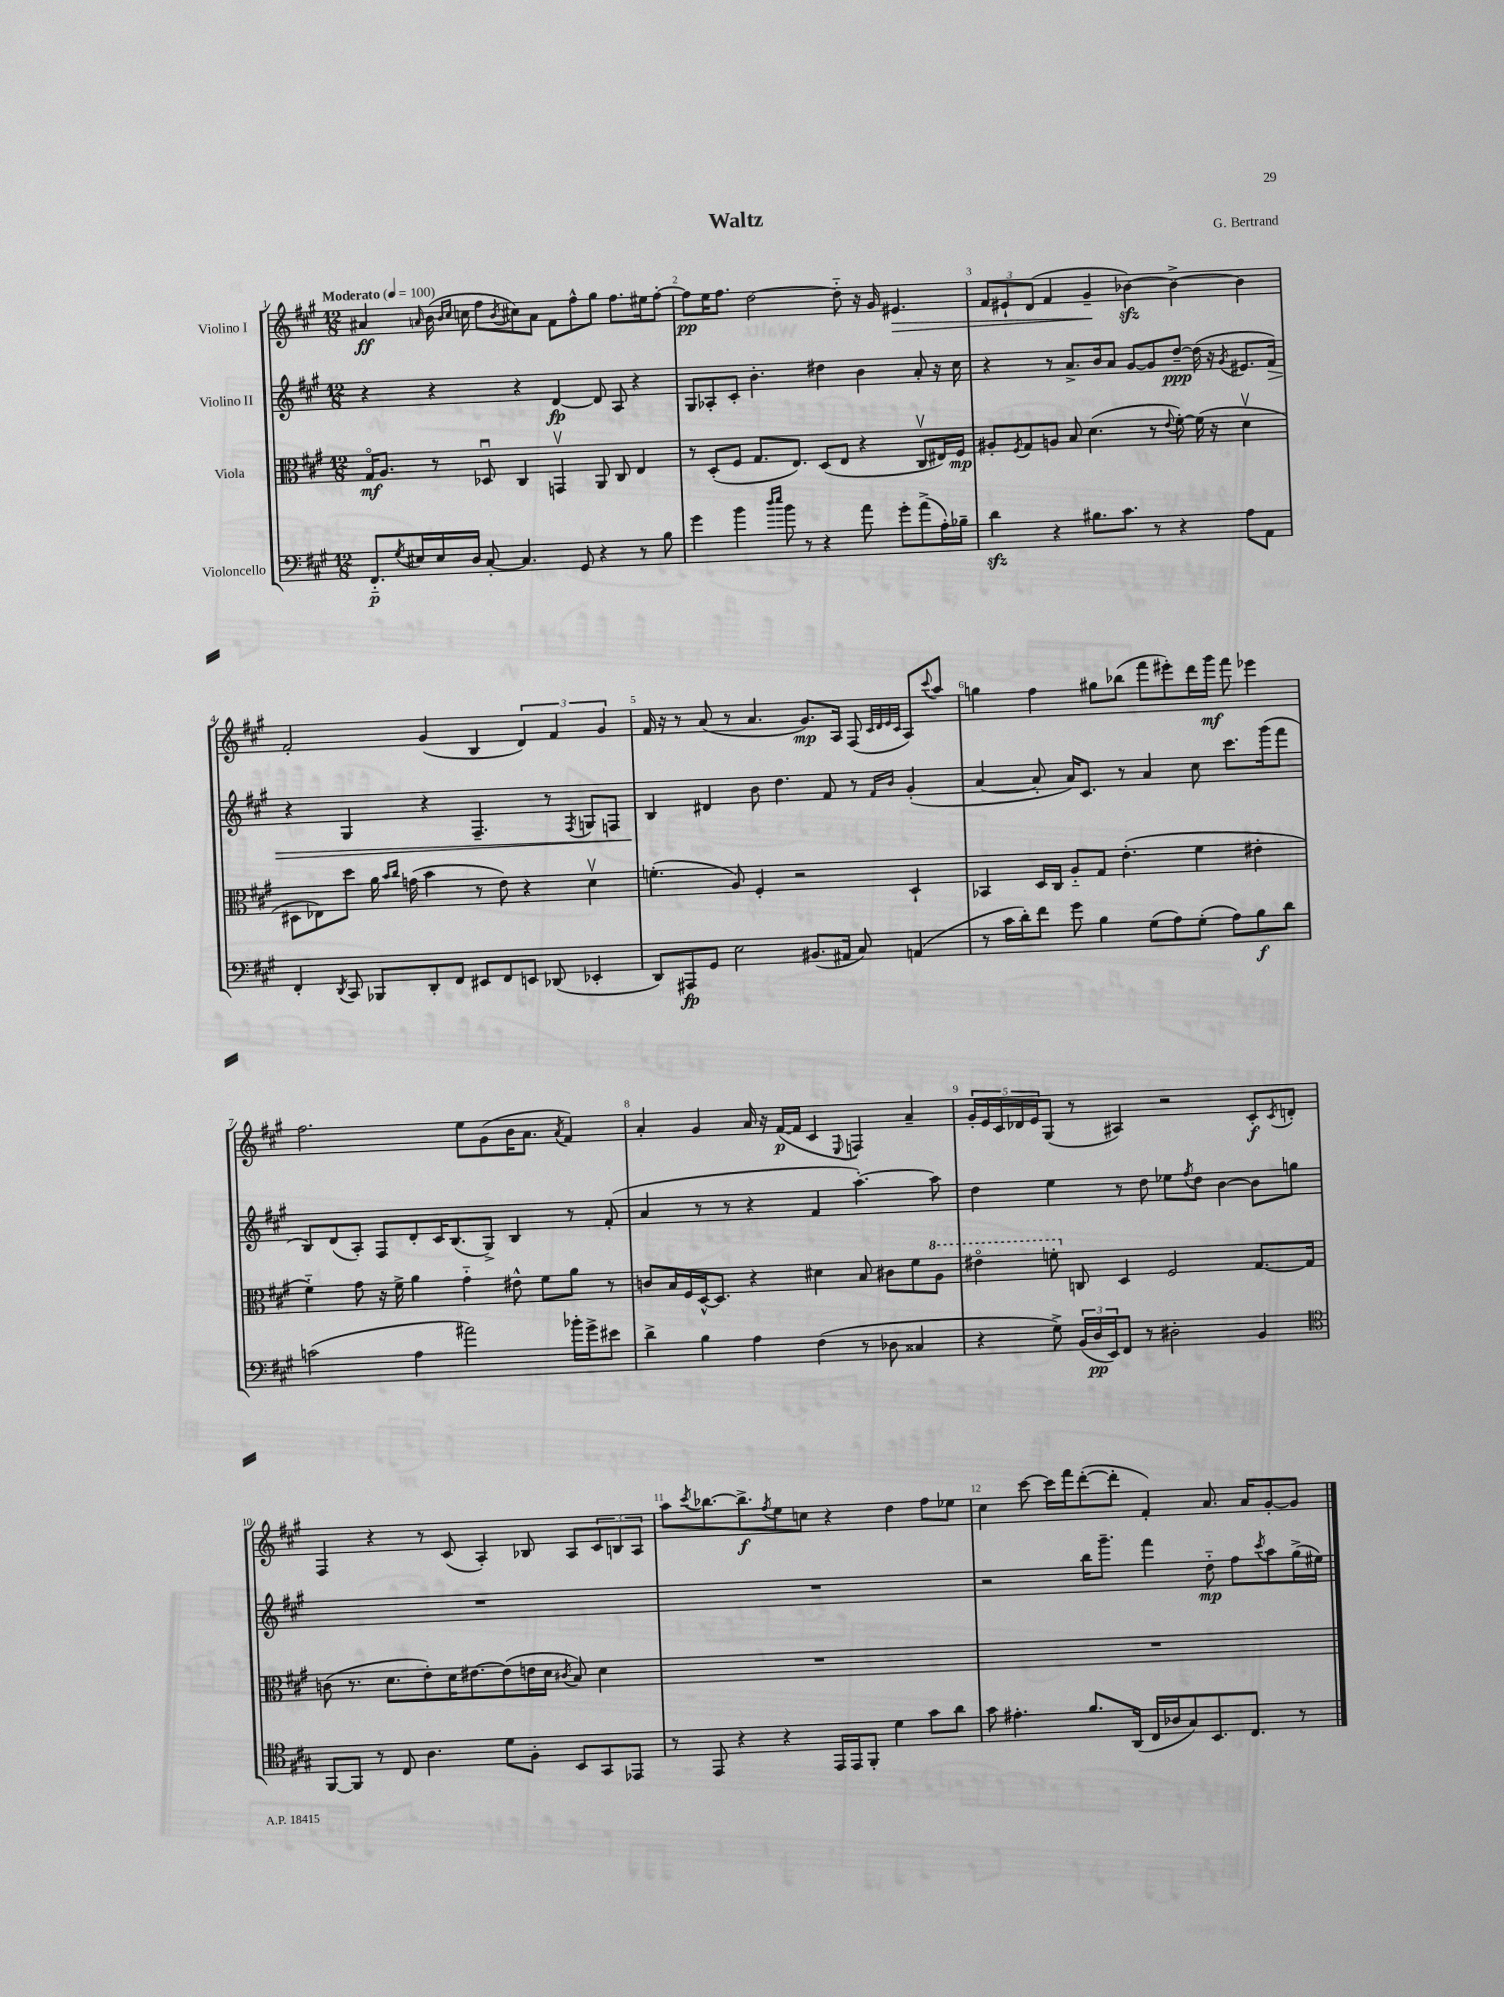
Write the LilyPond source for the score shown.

\header { title = "Waltz" composer = "G. Bertrand" }
<<
\new StaffGroup <<
\new Staff = "s0" \with { instrumentName = "Violino I" } {
    \clef treble \key a \major \numericTimeSignature \time 12/8 \tempo "Moderato" 4 = 100
    ais'4\ff \grace { a'16 } b'16( \grace { b'16 cis''16 } c''16 fis''8 \acciaccatura { b'8 } cis''8) a'8 fis'8 fis''8-^ gis''8 fis''8. eis''16 fis''8~-. |
    fis''8\pp e''16 fis''8. d''2~ d''8-_ r16 gis'16 eis'4.\> |
    \tuplet 3/2 { fis'8 eis'8-! d'8( } fis'4 gis'4--\! bes'4~\sfz) bes'4~-> bes'4 |
    fis'2-. gis'4( b4 \tuplet 3/2 { d'4) fis'4 gis'4 } |
    fis'16 r16 r8 a'8( r8 a'4. gis'8.\mp) a16 fis8( \grace { cis'32 d'32 e'32 cis'32 } a8) \appoggiatura { cis'''8 } a''8 |
    g''4 fis''4 gis''8 bes''8( fis'''8 eis'''8-.) d'''16 gis'''16\mf fis'''8 ees'''4 |
    fis''2. e''8 gis'8( b'16 a'8. \acciaccatura { a'8 } fis'4) |
    a'4-. gis'4 a'16 r16 fis'16~\p( fis'16 cis'4 \appoggiatura { e8 } f4) a'4-- |
    \tuplet 5/4 { gis'16-. e'16 cis'16 des'16 e'16 } gis8( r8 ais4) r2 cis'8-.\f \acciaccatura { cis'8 } d'8-. |
    fis4 r4 r8 cis'8( a4-.) bes8 a8 \tuplet 3/2 { cis'8 b8 a8 } |
    a''8 \acciaccatura { cis'''8 } bes''8.~ bes''8.->\f \acciaccatura { fis''8 } e''8 c''8 r4 d''4 fis''8 ees''8 |
    cis''4 cis'''8~ cis'''16 fis'''16 d'''8~-.( d'''8-. fis'4-.) a'8. a'16 gis'8~-. gis'8 \bar "|." |
}
\new Staff = "s1" \with { instrumentName = "Violino II" } {
    \clef treble \key a \major \numericTimeSignature \time 12/8
    r4 r4 r4 d'4~\fp d'8 a8 r4 |
    gis8 aes8-. cis'8-. b'4.-. dis''4 b'4 a'8-. r16 cis''16 |
    r4 r8 a'8.-> b'16 a'8 gis'8~ gis'8 d''8~--\ppp d''16( r16 \acciaccatura { gis'8 } eis'8. fis'16\>) |
    r4 gis4 r4 fis4.-- r8 \acciaccatura { fis8 } g8 f8 |
    b4\! dis'4 b'8 d''4. fis'8 r8 \grace { fis'16 b'16 } gis'4-.( |
    a'4~ a'8-. a'16) cis'8. r8 a'4 cis''8 cis'''8. gis'''16( fis'''8 |
    b8) d'8( a8-.) fis8 d'8-. cis'16 b8.( gis8->) b4 r8 fis'8-.( |
    a'4 r8 r8 r4 fis'4 a''4.~-.) a''8 |
    d''4 e''4 r8 d''8 ees''8 \acciaccatura { fis''8 } d''8 b'4~ b'8 g''8 |
    R1. |
    R1. |
    r2 b''16 gis'''8.-- fis'''4 d''8-_\mp fis''8 \acciaccatura { cis'''8 } a''8 gis''16->( eis''16) \bar "|." |
}
\new Staff = "s2" \with { instrumentName = "Viola" } {
    \clef alto \key a \major \numericTimeSignature \time 12/8
    gis16\flageolet\mf a8. r8 des8\downbow cis4 g,4\upbow a,8 cis8 e4 |
    r8 d8-.( fis8 gis8. e8.) d8( e8 r4 cis8\upbow eis16) fis16\mp |
    ais8-. \acciaccatura { fis8 } gis8 a8 b8 d'4.( r8 \appoggiatura { e'8 } fis'8~-.) fis'16( r16 d'4\upbow |
    dis8 ees8) d''8 a'16 \grace { b'16 cis''16 } g'16( b'4 r8 e'8) r4 d'4\upbow |
    f'4.-.( a8) fis4-. r2 d4-! |
    bes,4 d16 cis16 a8-_ gis8 e'4.-.( fis'4 eis'4-. |
    fis'4-_) gis'8 r16 fis'16-> a'4 gis'4-_ eis'8-^ fis'8 a'8 r8 |
    c'8 b16 fis16 d16~-^ d8. r4 dis'4 b8 cis'8 fis'8 \ottava #1 a'8 |
    eis''4\flageolet f''8-. \ottava #0 c8 d4 fis2 gis8.~ gis16 |
    c'8( r8. d'8. e'8-.) d'16 eis'8.~ eis'8( e'16 d'16 \acciaccatura { cis'8 } b8) d'4 |
    R1. |
    R1. \bar "|." |
}
\new Staff = "s3" \with { instrumentName = "Violoncello" } {
    \clef bass \key a \major \numericTimeSignature \time 12/8
    fis,8.-_\p \acciaccatura { gis8 } eis16 eis16 d16 cis8~-. cis4. gis,8 r4 r8 b8 |
    gis'4 b'4 \grace { d''16 e''16 } b'8 r8 r4 a'8 gis'8-. a'8->( a16-.) bes16-- |
    d'4\sfz r4 bis8. cis'8. r8 r4 a8 a,8 |
    fis,4-. \acciaccatura { d,8 } cis,8 bes,,8 d,8-. fis,8 eis,8 fis,8 e,8 des,8( ees,4-. |
    d,8) ais,,8\fp gis,8 e2 bis,8.( ais,16 cis8) a,4( |
    r8 cis'16 d'16-.) fis'8 gis'8 b4 gis8( a8) gis8-.( a8) b8\f d'8 |
    c'2( a4 ais'2) bes'16-. gis'16-> eis'8 |
    d'4-> b4 a4 fis4( r8 des8 cisis4 |
    r4 gis8->) \tuplet 3/2 { b,16( d16\pp e,16) } fis,8 r8 dis2-. b,4 |
    \clef tenor fis,8~ fis,8 r8 cis8 a4. d'8 fis8-. b,8 gis,8 ees,8 |
    r8 e,8 r4 r4 e,16 e,16 fis,8-. d'4 gis'8 a'8 |
    gis'8 eis'4.-. fis'8. a,16( cis16 aes16 gis8) b,8. cis8. r8 \bar "|." |
}
>>
>>
\layout { \context { \Score \override BarNumber.break-visibility = ##(#f #t #t) barNumberVisibility = #all-bar-numbers-visible } }
